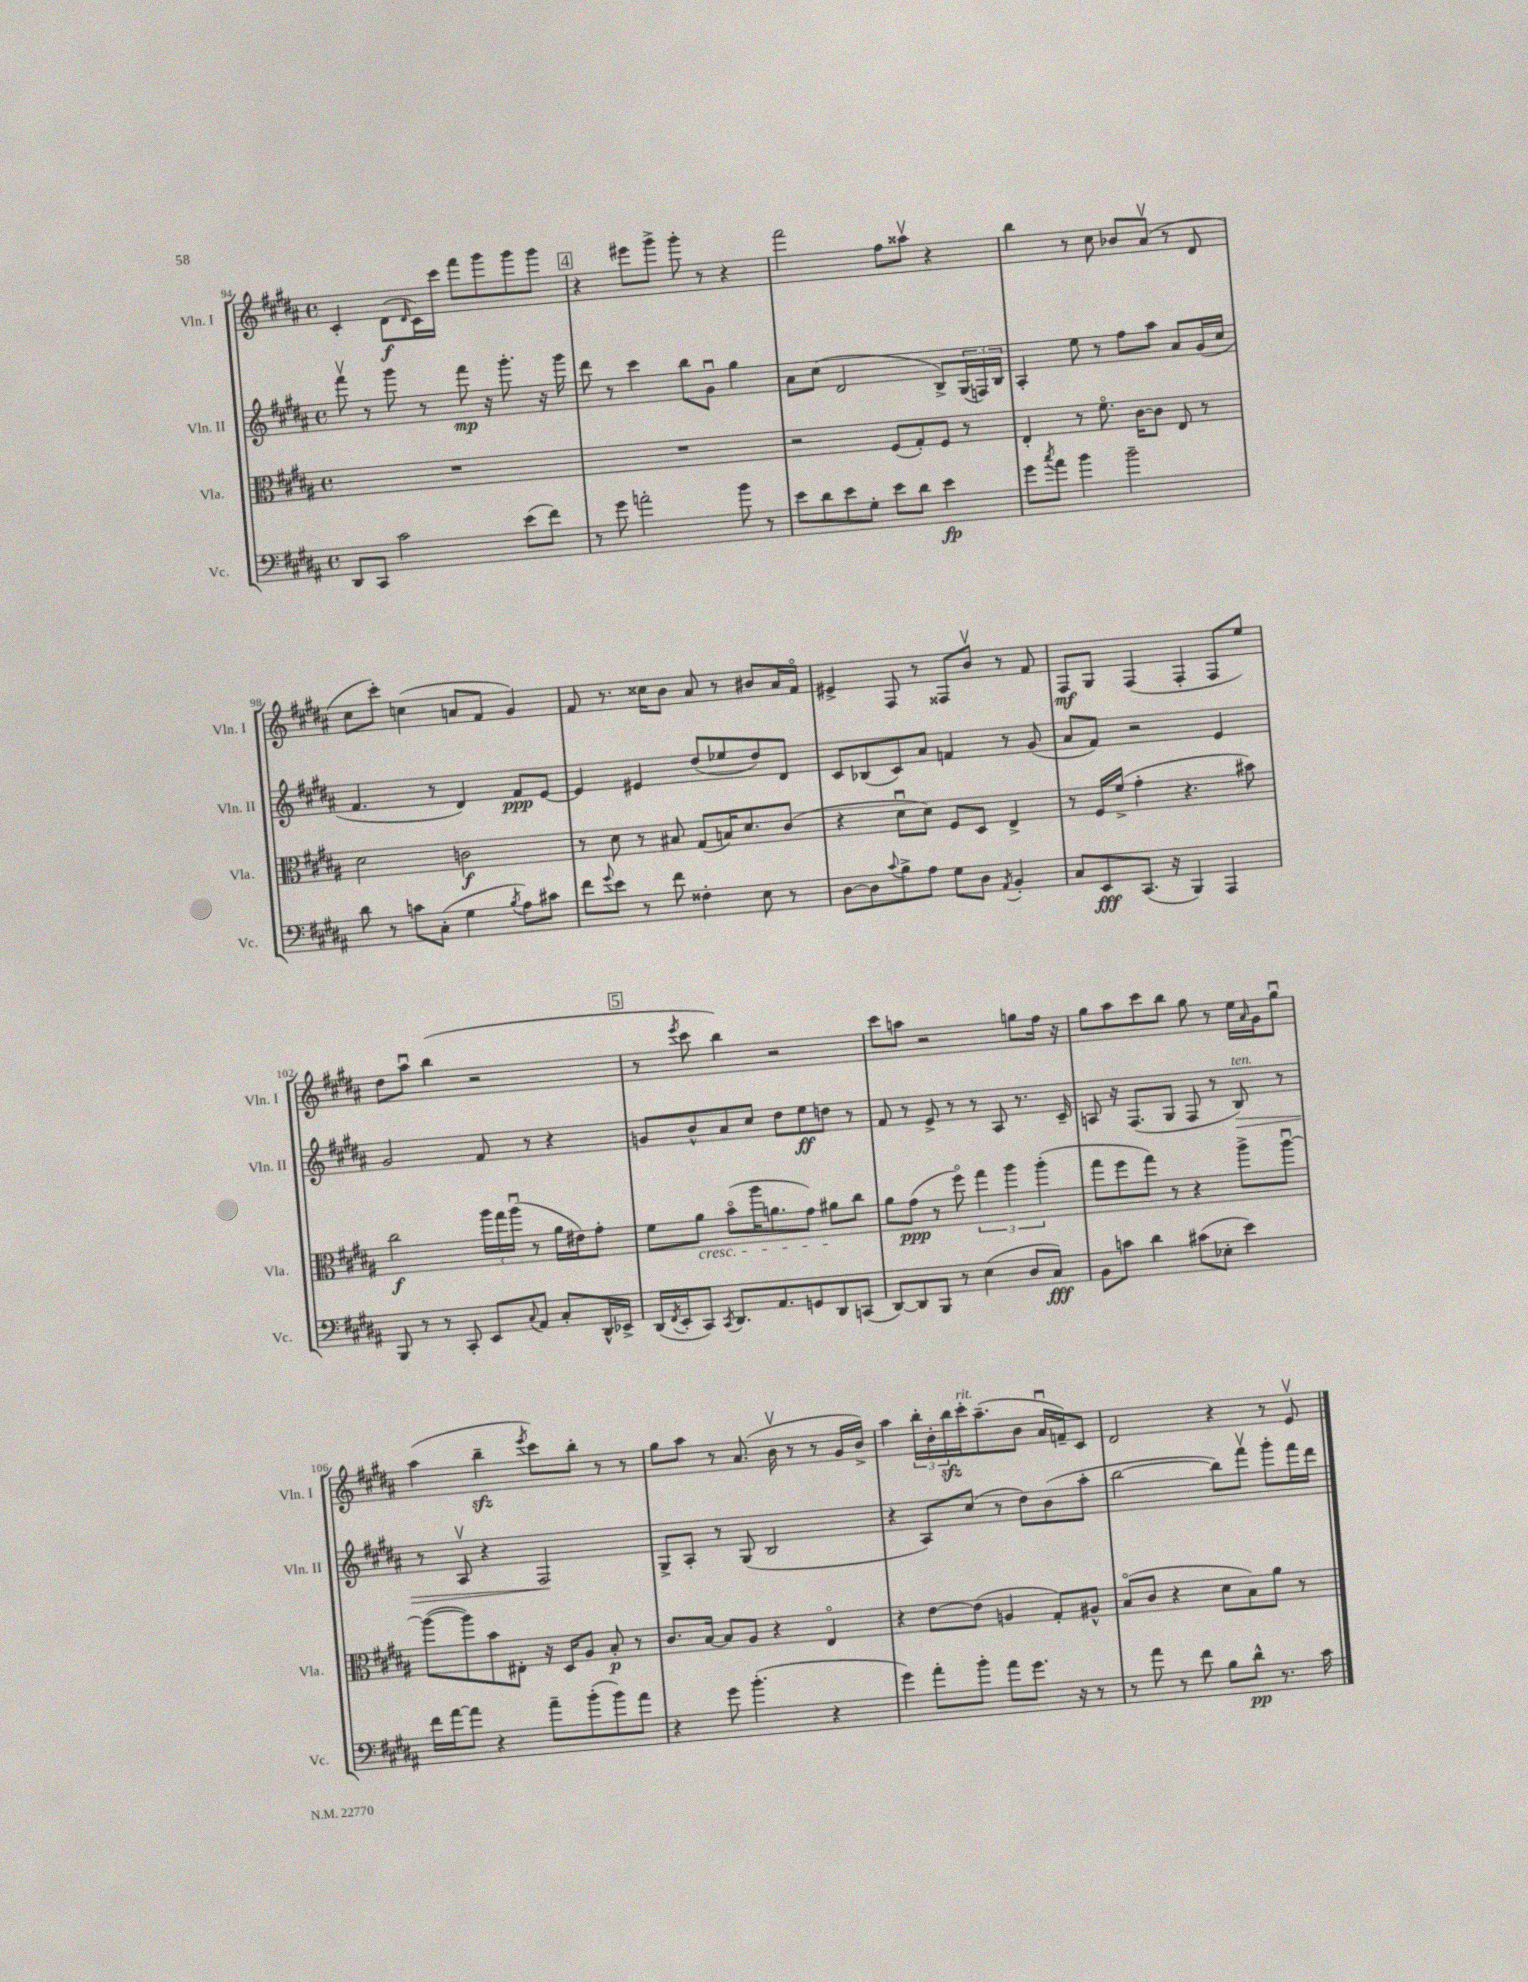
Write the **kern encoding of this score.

**kern	**dynam	**kern	**dynam	**kern	**dynam	**kern	**dynam
*part4	*part4	*part3	*part3	*part2	*part2	*part1	*part1
*staff4	*staff4	*staff3	*staff3	*staff2	*staff2	*staff1	*staff1
*I"Vc.	*	*I"Vla.	*	*I"Vln. II	*	*I"Vln. I	*
*I'Vc.	*	*I'Vla.	*	*I'Vln. II	*	*I'Vln. I	*
*clefF4	*	*clefC3	*	*clefG2	*	*clefG2	*
*k[f#c#g#d#a#]	*	*k[f#c#g#d#a#]	*	*k[f#c#g#d#a#]	*	*k[f#c#g#d#a#]	*
*M4/4	*	*M4/4	*	*M4/4	*	*M4/4	*
*met(c)	*	*met(c)	*	*met(c)	*	*met(c)	*
=94	=94	=94	=94	=94	=94	=94	=94
8DD#/L	.	1r	.	8fff#v\	.	4c#'/	.
8CC#/J	.	.	.	8r	.	.	.
2c#\	.	.	.	8ggg#\	.	(8d#\L	f
.	.	.	.	.	.	16qqd#/	.
.	.	.	.	8r	.	16c#\L)	.
.	.	.	.	.	.	16ccc#\JJ	.
.	.	.	.	8fff#\	mp	8fff#\L	.
.	.	.	.	16r	.	8ggg#\	.
.	.	.	.	8.ggg#'\	.	.	.
(8e\L	.	.	.	.	.	8ggg#\	.
8f#\J)	.	.	.	16r	.	8ggg#\J	.
.	.	.	.	16ggg#\	.	.	.
!!LO:REH:place=s1:t=4
=95	=95	=95	=95	=95	=95	=95	=95
8r	.	1r	.	8ddd#\	.	4r	.
8g#\	.	.	.	8r	.	.	.
2an'\	.	.	.	4ccc#\	.	8eee#X\L	.
.	.	.	.	.	.	8ggg#^\J	.
.	.	.	.	8bb\L	.	8ggg#'\	.
.	.	.	.	8g#u\J	.	8r	.
8b\	.	.	.	4gg#\	.	4r	.
8r	.	.	.	.	.	.	.
=96	=96	=96	=96	=96	=96	=96	=96
8e\L	.	2r	.	8a#\L	.	2fff#\	.
8d#\	.	.	.	(8cc#\J	.	.	.
8e\	.	.	.	2d#/	.	.	.
8G#'\J	.	.	.	.	.	.	.
8e\L	.	(8F#/L	.	.	.	8ff#\L	.
8d#\J	.	8G#'/)	.	.	.	8aa##Xv\J	.
4e\	fp	8F#/J	.	8B^/L)	.	4r	.
.	.	8r	.	(24G#/L	.	.	.
.	.	.	.	24Fn/)	.	.	.
.	.	.	.	24B/JJ	.	.	.
=97	=97	=97	=97	=97	=97	=97	=97
8g#\L	.	4E'/	.	4A#'/	.	4bb\	.
8qcc#/	.	.	.	.	.	.	.
8a#\J	.	.	.	.	.	.	.
4b\	.	8r	.	8ee\	.	8r	.
.	.	8.f#\	.	8r	.	8cc#\	.
2b~\	.	.	.	8ff#\L	.	8b-X/L	.
.	.	[16c#\KL	.	.	.	.	.
.	.	8c#\J]	.	8aa#\J	.	(8a#v/J	.
.	.	8E/	.	8a#/L	.	8r	.
.	.	8r	.	(16g#/L	.	8d#/	.
.	.	.	.	16cc#/JJ	.	.	.
!!LO:LB:g=z
=98	=98	=98	=98	=98	=98	=98	=98
8d#\	.	2d#\	.	4.f#/	.	8cc#\L	.
8r	.	.	.	.	.	8ccc#'\J)	.
8cn\L	.	.	.	.	.	(4ccn\	.
(8C#'\J	.	.	.	8r	.	.	.
4G#\	.	2cn\	f	4d#/)	.	8an/L	.
.	.	.	.	.	.	8f#/J	.
8qB/	.	.	.	.	.	.	.
8A#\L)	.	.	.	8f#/L	ppp	4g#/)	.
8c#X\J	.	.	.	[8e/J	.	.	.
=99	=99	=99	=99	=99	=99	=99	=99
8f#\L	.	8r	.	4e/]	.	8f#/	.
8qqg#/	.	.	.	.	.	.	.
8e\J	.	8d#\	.	.	.	8.r	.
8r	.	8r	.	4e#X/	.	.	.
.	.	.	.	.	.	16cc##X\KL	.
8f#\	.	8B#X/	.	.	.	8b\J	.
4F##X'\	.	(8G#/L	.	(8dd#/L	.	8a#/	.
.	.	16Bn/K)	.	8ee-X/	.	8r	.
.	.	8.d#/	.	.	.	.	.
8E\	.	.	.	8dd#/)	.	8b#X/L	.
8r	.	(8c#/J	.	8d#/J	.	16a#/L	.
.	.	.	.	.	.	16f#/JJ	.
=100	=100	=100	=100	=100	=100	=100	=100
[8D#\L	.	4r	.	8c#/L	.	4e#X^/	.
8D#\]	.	.	.	(8B-X/	.	.	.
8qqc#/	.	.	.	.	.	.	.
8B^\	.	8d#u\L	.	8c#/)	.	8F#/	.
8A#\J	.	8d#\J)	.	8a#/J	.	8r	.
8G#\L	.	8F#/L	.	4fn/	.	8F##X/L	.
8D#\J	.	8D#/J	.	.	.	8bv/J	.
8qAA#/	.	.	.	.	.	.	.
4BB'/	.	4E^/	.	8r	.	8r	.
.	.	.	.	(8g#/	.	8f#/	.
=101	=101	=101	=101	=101	=101	=101	=101
8C#/L	.	8r	.	8a#/L	.	8F#/L	mf
8EE/	fff	16F#/LL	.	8f#/J)	.	8G#/J	.
.	.	(16f#^/JJ	.	.	.	.	.
(8.CC#/J	.	4g#'\	.	2r	.	(4F#/	.
16r	.	.	.	.	.	.	.
4BBB/)	.	4.r	.	.	.	4F#'/	.
4AAA#/	.	.	.	4e/	.	8F#/L	.
.	.	8b#X\)	.	.	.	8ee/J)	.
!!LO:LB:g=z
=102	=102	=102	=102	=102	=102	=102	=102
8BBB/	.	2cc#\	f	2g#/	.	8dd#\L	.
8r	.	.	.	.	.	8aa#u\J	.
8r	.	.	.	.	.	(4bb\	.
8CC#'/	.	.	.	.	.	.	.
8EE/L	.	24aa#\LL	.	8f#/	.	2r	.
.	.	24gg#\	.	.	.	.	.
.	.	(24aa#u\JJ	.	.	.	.	.
8qqC#/	.	.	.	.	.	.	.
8AA#/J	.	8r	.	8r	.	.	.
8C#'/L	.	16a#\LL	.	4r	.	.	.
.	.	16e#X\J)	.	.	.	.	.
16DD#^^/L	.	8g#'\J	.	.	.	.	.
16EE-X^/JJ	.	.	.	.	.	.	.
!!LO:REH:place=s1:t=5
=103	=103	=103	=103	=103	=103	=103	=103
(16DD#/LL	.	8f#\L	.	8gn/L	.	8r	.
8qFF#/	.	.	.	.	.	.	.
16EE'/J	.	.	.	.	.	.	.
.	.	.	.	.	.	8qeee/	.
!	!	!LO:TX:b:i:t=cresc.	!	!	!	!	!
8CC#/J)	.	8a#\J	.	8b^^/	.	8ccc#\	.
8qCC#/	.	.	.	.	.	.	.
8.DD#/L	.	(8b\L	.	8a#/	.	4bb\)	.
.	.	16aa#\K	.	8cc#/J	.	.	.
8.AA#/	.	8.an\	.	.	.	.	.
.	.	.	.	8dd#\L	.	2r	.
8GGn/	.	8g#\J)	.	8ee\	ff	.	.
8DD#/	.	8a#X\L	.	8ddn\J	.	.	.
(8CCn/J	.	8cc#\J	.	8r	.	.	.
=104	=104	=104	=104	=104	=104	=104	=104
[8DD#/L)	.	8a#\L	.	8f#/	.	8ccc#\L	.
8DD#/]	.	(8g#\J	ppp	8r	.	8aan\J	.
8BBB/J	.	8r	.	8e^/	.	2r	.
8r	.	8ff#\)	.	8r	.	.	.
(4E\	.	6gg#\	.	8r	.	.	.
.	.	.	.	8A#/	.	.	.
.	.	6aa#\	.	.	.	.	.
8D#/L	.	.	.	8.r	.	8ggn\L	.
.	.	(6aa#'\	.	.	.	.	.
8C#/J)	fff	.	.	.	.	16ff#\Jk	.
.	.	.	.	16c#~/	.	16r	.
=105	=105	=105	=105	=105	=105	=105	=105
8BB\L	.	8gg#\L	.	8An/	.	8gg#\L	.
8cn\J	.	8ff#\	.	16r	.	8aa#\	.
.	.	.	.	(8.F#/L	.	.	.
4d#\	.	8gg#\J)	.	.	.	8ccc#\	.
.	.	8r	.	8G#/J	.	8bb\J	.
(8c#X\L	.	4r	.	8F#/	.	8gg#\	.
8E-X'\J	.	.	.	8r	.	8r	.
!	!	!	!	!LO:TX:a:i:t=ten.	!	!	!
!	!	!	!	!	!LO:HP:b	!	!
4e\)	.	8aa#^\L	.	8B/)	>	16ee\LL	.
.	.	.	.	.	.	16qqa#/	.
.	.	.	.	.	.	16g#\J	.
.	.	[8aa#u\J	.	8r	.	8gg#u\J	.
!!LO:LB:g=z
=106	=106	=106	=106	=106	=106	=106	=106
16f#\LL	.	(8aa#\L_	.	8r	.	(4aa#\	.
[16a#\J	.	.	.	.	.	.	.
8a#\J]	.	8aa#\])	.	8A#v/	.	.	.
4r	.	8b\	.	4r	.	4bbzz~\	.
.	.	8E#X'\J	.	.	.	.	.
.	.	.	.	.	.	8qeee/	.
8a#~\L	.	16r	.	2F#/	.	8ccc#\L)	.
.	.	16D#/KL	.	.	.	.	.
(8b'\	.	8A#/J	.	.	.	8bb'\J	.
8b\)	.	8B'/	p	.	.	8r	.
8a#\J	.	8r	.	.	.	8r	.
.	.	.	.	.	]	.	.
=107	=107	=107	=107	=107	=107	=107	=107
4r	.	8.c#/L	.	8G#^/L	.	8gg#\L	.
.	.	.	.	8A#'/J	.	8aa#\J	.
.	.	[16B/Jk	.	.	.	.	.
8g#\	.	8B/L]	.	8r	.	8r	.
(4.b'\	.	8A#/J	.	(8G#/	.	(8.a#/	.
.	.	4r	.	2B/	.	.	.
.	.	.	.	.	.	16bv\	.
.	.	.	.	.	.	8r	.
4r	.	4E/	.	.	.	8r	.
.	.	.	.	.	.	16g#/LL	.
.	.	.	.	.	.	16b^/JJ)	.
=108	=108	=108	=108	=108	=108	=108	=108
4g#\)	.	4r	.	4r	.	4aa#\	.
8a#'\L	.	[8e\L	.	8A#/L)	.	24bb'\LL	.
.	.	.	.	.	.	24b'\	.
.	.	.	.	.	.	24bbzz\	.
!	!	!	!	!	!	!LO:TX:a:i:t=rit.	!
8b'\J	.	(8e\J]	.	(8cc#/J	.	16ccc#'\J	.
.	.	.	.	.	.	(8.aa#~\	.
8a#\L	.	4An/	.	8r	.	.	.
8.g#\J	.	.	.	8dd#\L)	.	8b\J	.
.	.	8G#'/L)	.	(8b\	.	16a#u/LL	.
16r	.	.	.	.	.	16fn~/J)	.
8r	.	8A#X^^/J	.	8aa#'\J	.	8c#/J	.
=109	=109	=109	=109	=109	=109	=109	=109
8r	.	(8B/L	.	[2bb\	.	2d#/	.
8a#\	.	8c#/J	.	.	.	.	.
8r	.	4r	.	.	.	.	.
8f#\	.	.	.	.	.	.	.
8B\L	.	8d#\L	.	8bb\L])	.	4r	.
8d#^^\J	pp	8B\)	.	8fff#v\J	.	.	.
8.r	.	8a#\J	.	8ggg#'\L	.	8r	.
.	.	8r	.	16fff#\L	.	8ev/	.
16c#\	.	.	.	16ddd#\JJ	.	.	.
==	==	==	==	==	==	==	==
*-	*-	*-	*-	*-	*-	*-	*-
